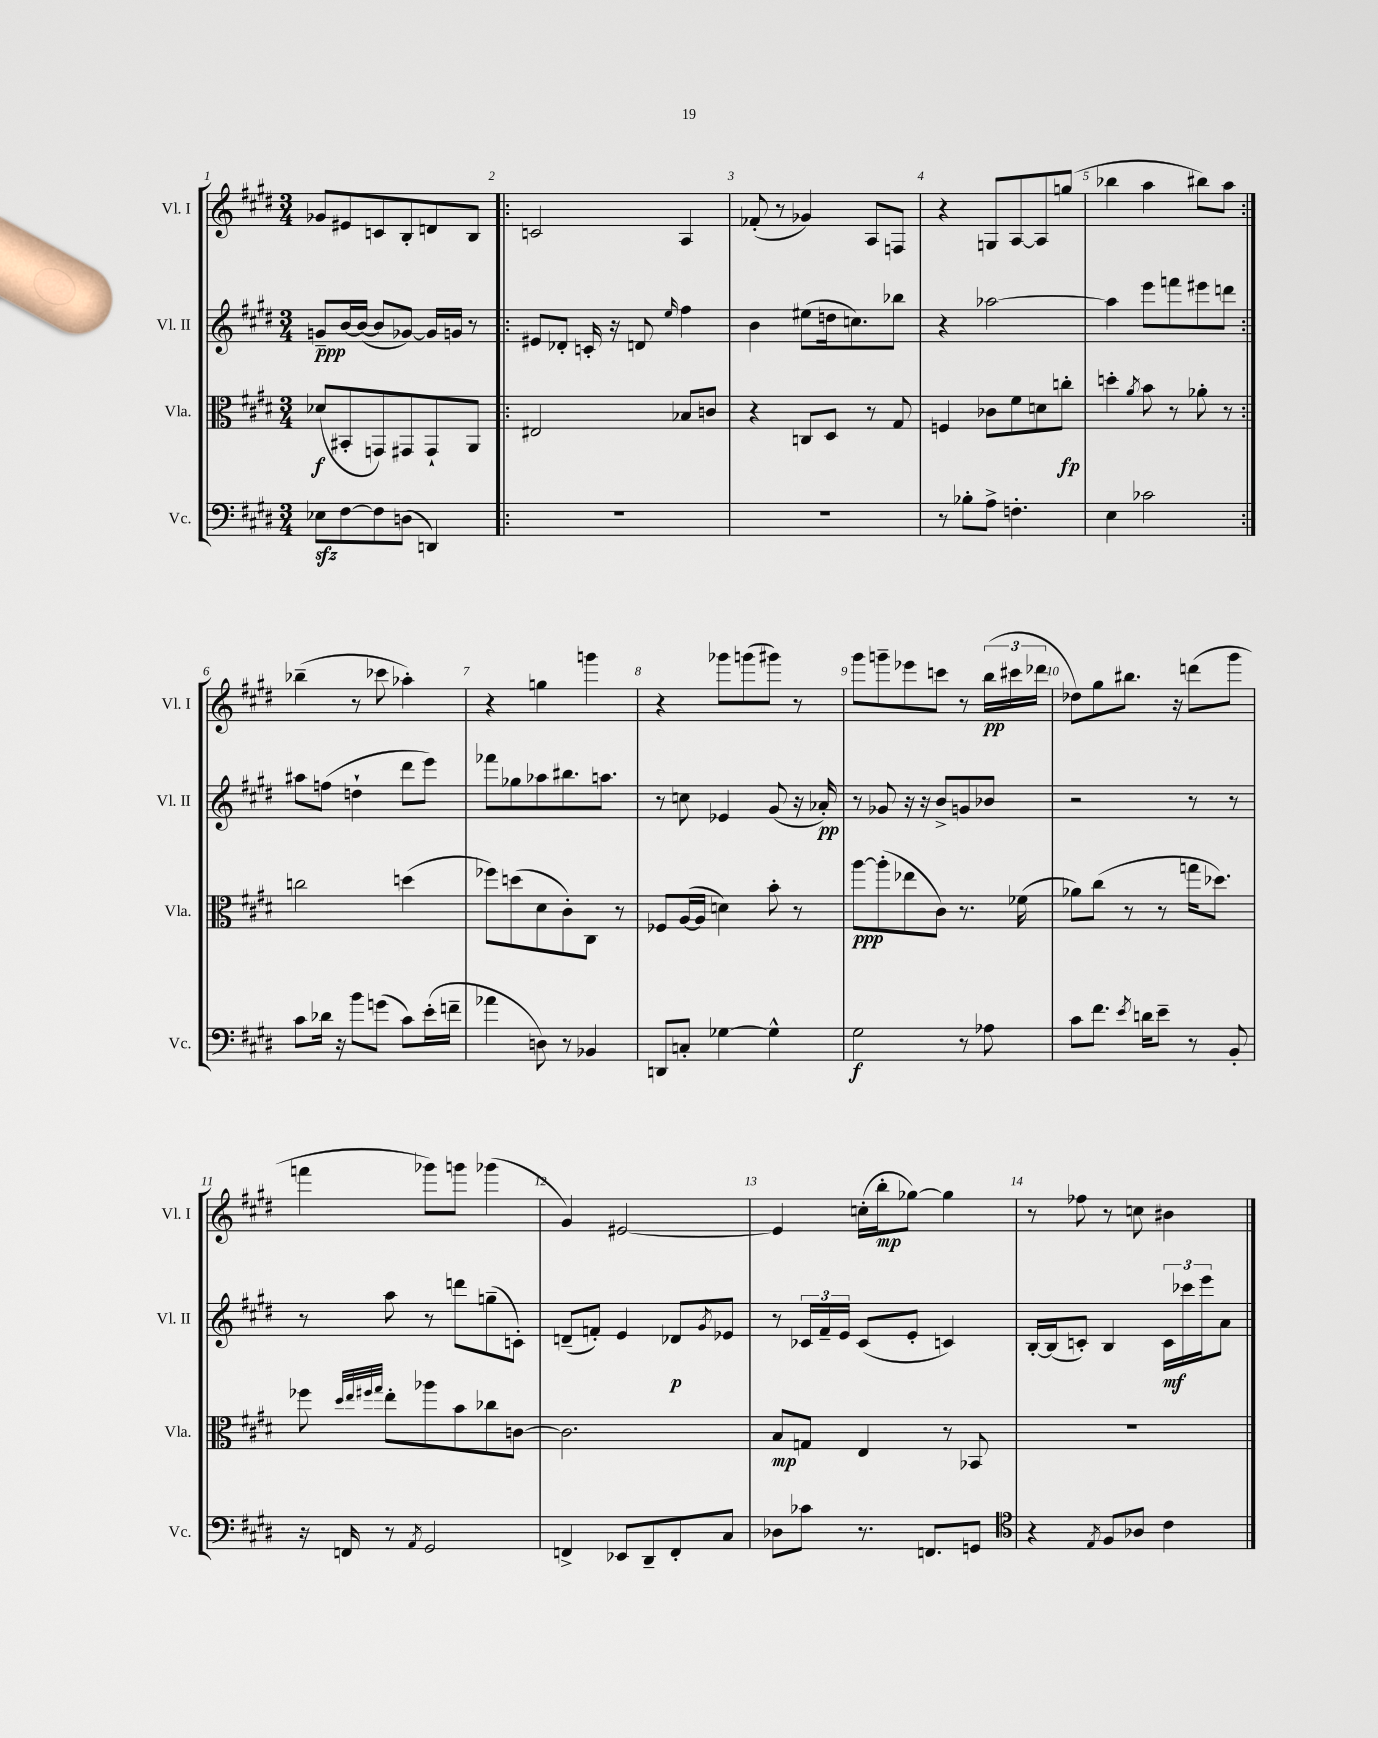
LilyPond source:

<<
\new StaffGroup <<
\new Staff = "s0" \with { instrumentName = "Vl. I" shortInstrumentName = "Vl. I" } {
    \clef treble \key e \major \numericTimeSignature \time 3/4
    ges'8 eis'8 c'8 b8-. d'8 b8 |
    \repeat volta 2 { c'2 a4 |
    fes'8-.( r8 ges'4) a8 f8 |
    r4 g8 a8~ a8 g''8( |
    bes''4 a''4 bis''8) a''8 | }
    bes''4--( r8 ces'''8 aes''4-.) |
    r4 g''4 g'''4 |
    r4 ges'''8 g'''8( gis'''8) r8 |
    gis'''8 g'''8-- ees'''8 c'''8 r8 \tuplet 3/2 { b''16\pp( cis'''16 des'''16 } |
    des''8) gis''8 bis''8. r16 d'''8( gis'''8 |
    f'''4 ges'''8) g'''8 ges'''4( |
    gis'4) eis'2~ |
    eis'4 c''16-.( b''16-.\mp ges''8~) ges''4 |
    r8 fes''8 r8 c''8 bis'4 \bar "|." |
}
\new Staff = "s1" \with { instrumentName = "Vl. II" shortInstrumentName = "Vl. II" } {
    \clef treble \key e \major \numericTimeSignature \time 3/4
    g'8--\ppp b'16~ b'16~( b'8 ges'8~) ges'16 g'16 r8 |
    \repeat volta 2 { eis'8 des'8-. c'16-. r16 d'8 \grace { e''16 } fis''4 |
    b'4 eis''8( d''16 c''8.) bes''8 |
    r4 aes''2~ |
    aes''4 e'''8 f'''8 eis'''8 d'''8 | }
    ais''8 f''8( d''4-! dis'''8 e'''8) |
    fes'''8 ges''8 aes''8 bis''8. a''8. |
    r8 c''8 ees'4 gis'8( r16 aes'16-.\pp) |
    r8 ges'8 r16 r16 b'8-> g'8 bes'8 |
    r2 r8 r8 |
    r8 a''8 r8 d'''8 g''8--( c'8-.) |
    d'8--( f'8-.) e'4 des'8\p \acciaccatura { gis'8 } ees'8 |
    r8 \tuplet 3/2 { ces'16 fis'16-- e'16 } ces'8( e'8-. c'4) |
    b16~-. b16( c'8-.) b4 \tuplet 3/2 { c'16\mf ces'''16 e'''16 } a'8 \bar "|." |
}
\new Staff = "s2" \with { instrumentName = "Vla." shortInstrumentName = "Vla." } {
    \clef alto \key e \major \numericTimeSignature \time 3/4
    des'8\f( bis,8-. g,8) gis,8 gis,8-! a,8 |
    \repeat volta 2 { eis2 bes8 c'8 |
    r4 c8 dis8 r8 gis8 |
    f4 ces'8 fis'8 d'8 c''8-.\fp |
    d''4-. \acciaccatura { a'8 } b'8 r8 aes'8-. r8 | }
    c''2 d''4( |
    fes''8) d''8( dis'8 cis'8-.) cis8 r8 |
    fes8 a16~( a16 d'4) b'8-. r8 |
    a''8~\ppp a''8-.( ees''8 cis'8) r8. fes'16( |
    aes'8) cis''8( r8 r8 g''16 des''8.) |
    fes''8 \grace { dis''32 e''32 fis''32 gis''32 } e''8-. aes''8 b'8 ces''8 c'8~ |
    c'2. |
    b8\mp g8 e4 r8 bes,8 |
    R2. \bar "|." |
}
\new Staff = "s3" \with { instrumentName = "Vc." shortInstrumentName = "Vc." } {
    \clef bass \key e \major \numericTimeSignature \time 3/4
    ees8\sfz fis8~ fis8 d8( d,4) |
    \repeat volta 2 { R2. |
    R2. |
    r8 bes8-. a8-> f4.-. |
    e4 ces'2 | }
    cis'8 des'16 r16 b'8 g'8( cis'8) e'16-.( f'16-- |
    aes'4 d8) r8 bes,4 |
    d,8 c8-. ges4~ ges4-^ |
    gis2\f r8 aes8 |
    cis'8 fis'8. \acciaccatura { e'8 } d'16 e'8-- r8 b,8-. |
    r16 f,16 r8 \acciaccatura { a,8 } gis,2 |
    f,4-> ees,8 dis,8-- f,8-. cis8 |
    des8 ces'8 r8. f,8. g,8 |
    \clef tenor r4 \acciaccatura { e8 } fis8 aes8 cis'4 \bar "|." |
}
>>
>>
\layout { \context { \Score \override BarNumber.break-visibility = ##(#f #t #t) barNumberVisibility = #all-bar-numbers-visible } }
